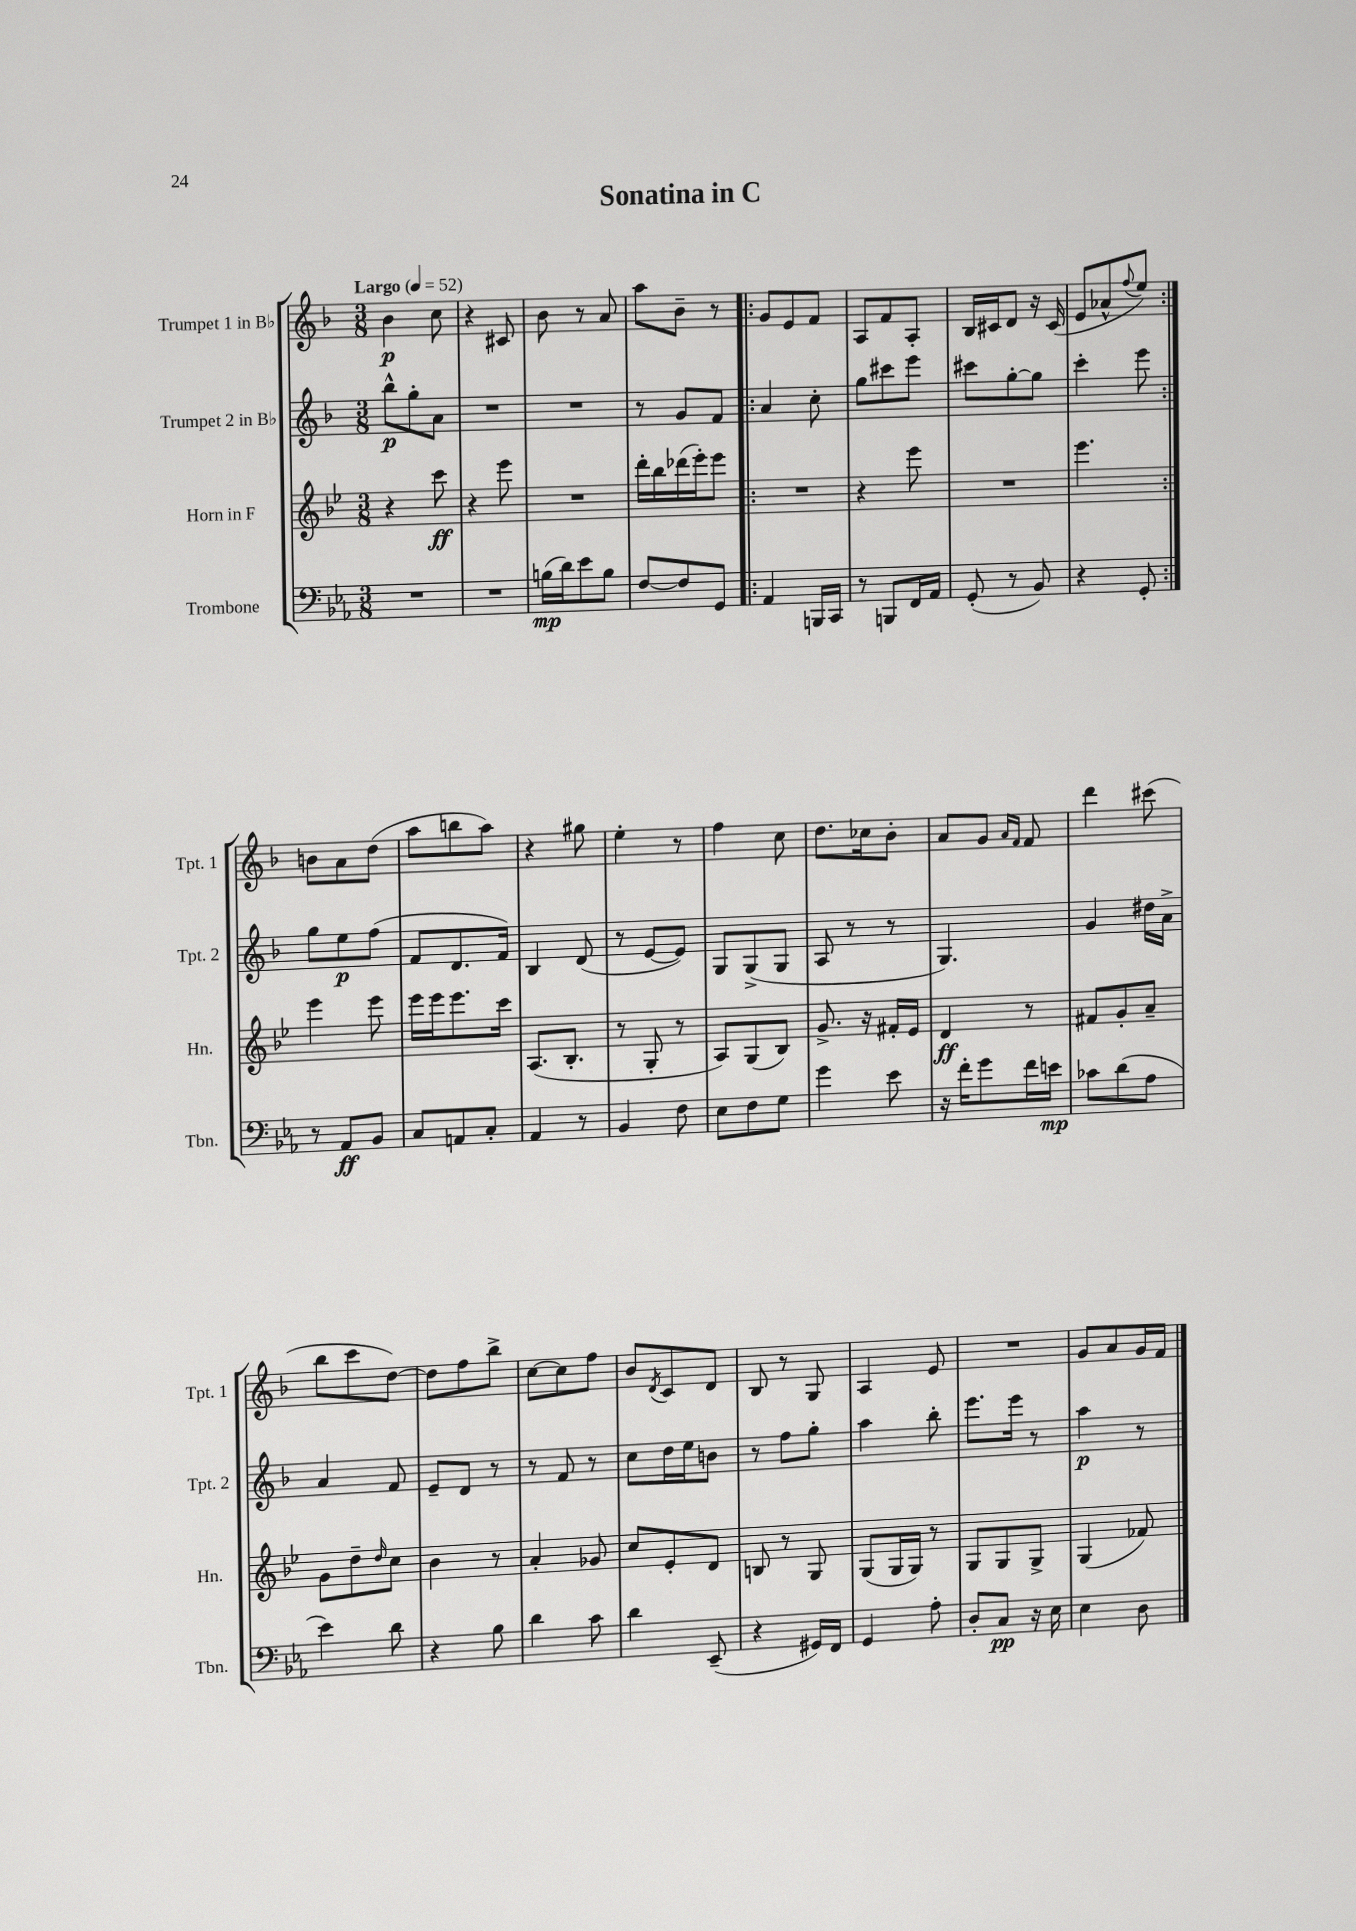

**kern	**kern	**kern	**kern
*staff4	*staff3	*staff2	*staff1
*clefF4	*clefG2	*clefG2	*clefG2
*k[b-e-a-]	*k[b-e-]	*k[b-]	*k[b-]
*M3/8	*M3/8	*M3/8	*M3/8
*MM52	*MM52	*MM52	*MM52
4.r	4r	8bb-^^\L	4b-\
.	.	8gg'\	.
.	8ccc\	8a\J	8cc\
=	=	=	=
4.r	4r	4.r	4r
.	8eee-\	.	8c#/
=	=	=	=
(16B\LL	4.r	4.r	8b-\
16d\J)	.	.	.
8e-\	.	.	8r
8B\J	.	.	8a/
=	=	=	=
[8F/L	16ddd'\LL	8r	8aa\L
.	16bb-\	.	.
8F/]	(16ddd-\	8g/L	8b-~\J
.	16eee-'\J)	.	.
8GG/J	8eee-\J	8f/J	8r
=!|:	=!|:	=!|:	=!|:
4AA-/	4.r	4a/	8g/L
.	.	.	8e/
16BBB/LL	.	8cc'\	8f/J
16CC/JJ	.	.	.
=	=	=	=
8r	4r	8gg\L	8A/L
8BBB/L	.	8ccc#\	8f/
16FF/L	8eee-\	8eee\J	8A'/J
16AA-/JJ	.	.	.
=	=	=	=
(8GG'/	4.r	8ccc#\L	16B-/LL
.	.	.	16c#/J
8r	.	[8gg'\	8d/J
8BB-/)	.	8gg\]J	16r
.	.	.	(16c#/
=	=	=	=
4r	4.eee-\	4ccc'\	8e/L
.	.	.	8a-^^/
.	.	.	8qqff/
8GG'/	.	8eee\	8ee/J)
=:|!	=:|!	=:|!	=:|!
8r	4eee-\	8gg\L	8b\L
8AA-/L	.	8ee\	8a\
8BB-/J	8eee-\	(8ff\J	(8dd\J
=	=	=	=
8C/L	16eee-\LL	8f/L	8aa\L
.	16eee-\J	.	.
8AA/	8.eee-\	8.d/	8bb\
8C'/J	.	.	8aa\J)
.	16ccc\Jk	16f/Jk)	.
=	=	=	=
4AA-/	(8.A/L	4B-/	4r
.	8.B-'/J	.	.
8r	.	(8d/	8gg#\
=	=	=	=
4BB-/	8r	8r	4ee'\
.	8G'/	[8e/L	.
8F\	8r	8e/]J)	8r
=	=	=	=
8E-\L	8A/L)	8G/L	4ff\
8F\	(8G/	(8G^/	.
8G\J	8B-/J)	8G/J	8cc\
=	=	=	=
4g\	8.g^/	8A/	8.dd\L
.	.	8r	.
.	16r	.	16cc-\k
8e-\	16f#'/LL	8r	8b-'\J
.	16e-/JJ	.	.
=	=	=	=
16r	4d/	4.G/)	8a/L
16f'\LK	.	.	.
8g\	.	.	8g/J
.	.	.	16qqa/LL
.	.	.	16qqf/JJ
16f\L	8r	.	8f/
16e\JJ	.	.	.
=	=	=	=
8c-\L	8f#/L	4g/	4ddd\
(8d\	8g'/	.	.
8A-\J	8a~/J	16dd#\LL	(8ccc#\
.	.	16a^\JJ	.
=	=	=	=
4e-\)	8g\L	4a/	8bb-\L
.	8dd~\	.	8ccc\
.	16qqdd/	.	.
8d\	8cc\J	8f/	[8dd\J)
=	=	=	=
4r	4b-\	8e~/L	8dd\]L
.	.	8d/J	8ff\
8B-\	8r	8r	8bb-^\J
=	=	=	=
4d\	4a'/	8r	[8cc\L
.	.	8f/	8cc\]
8c\	8g-/	8r	8ff\J
=	=	=	=
4d\	8cc/L	8cc\L	8b-/L
.	.	.	8qd/
.	8e-'/	16dd\L	8c/
.	.	16ee\J	.
(8EE-~/	8d/J	8b\J	8d/J
=	=	=	=
4r	8B/	8r	8B-/
.	8r	8ff\L	8r
16GG#/LL)	8G/	8gg'\J	8G/
16FF/JJ	.	.	.
=	=	=	=
4GG/	(8G/L	4aa\	4A/
.	16G/L	.	.
.	16G/JJ)	.	.
8A-'\	8r	8bb-'\	8e/
=	=	=	=
8D'/L	8G/L	8.eee\L	4.r
8C/J	8G/	.	.
.	.	16eee\Jk	.
16r	8G^/J	8r	.
16E-\	.	.	.
=	=	=	=
4E-\	(4G/	4aa\	8g/L
.	.	.	8a/
8D\	8f-/)	8r	16g/L
.	.	.	16f/JJ
==	==	==	==
*-	*-	*-	*-
